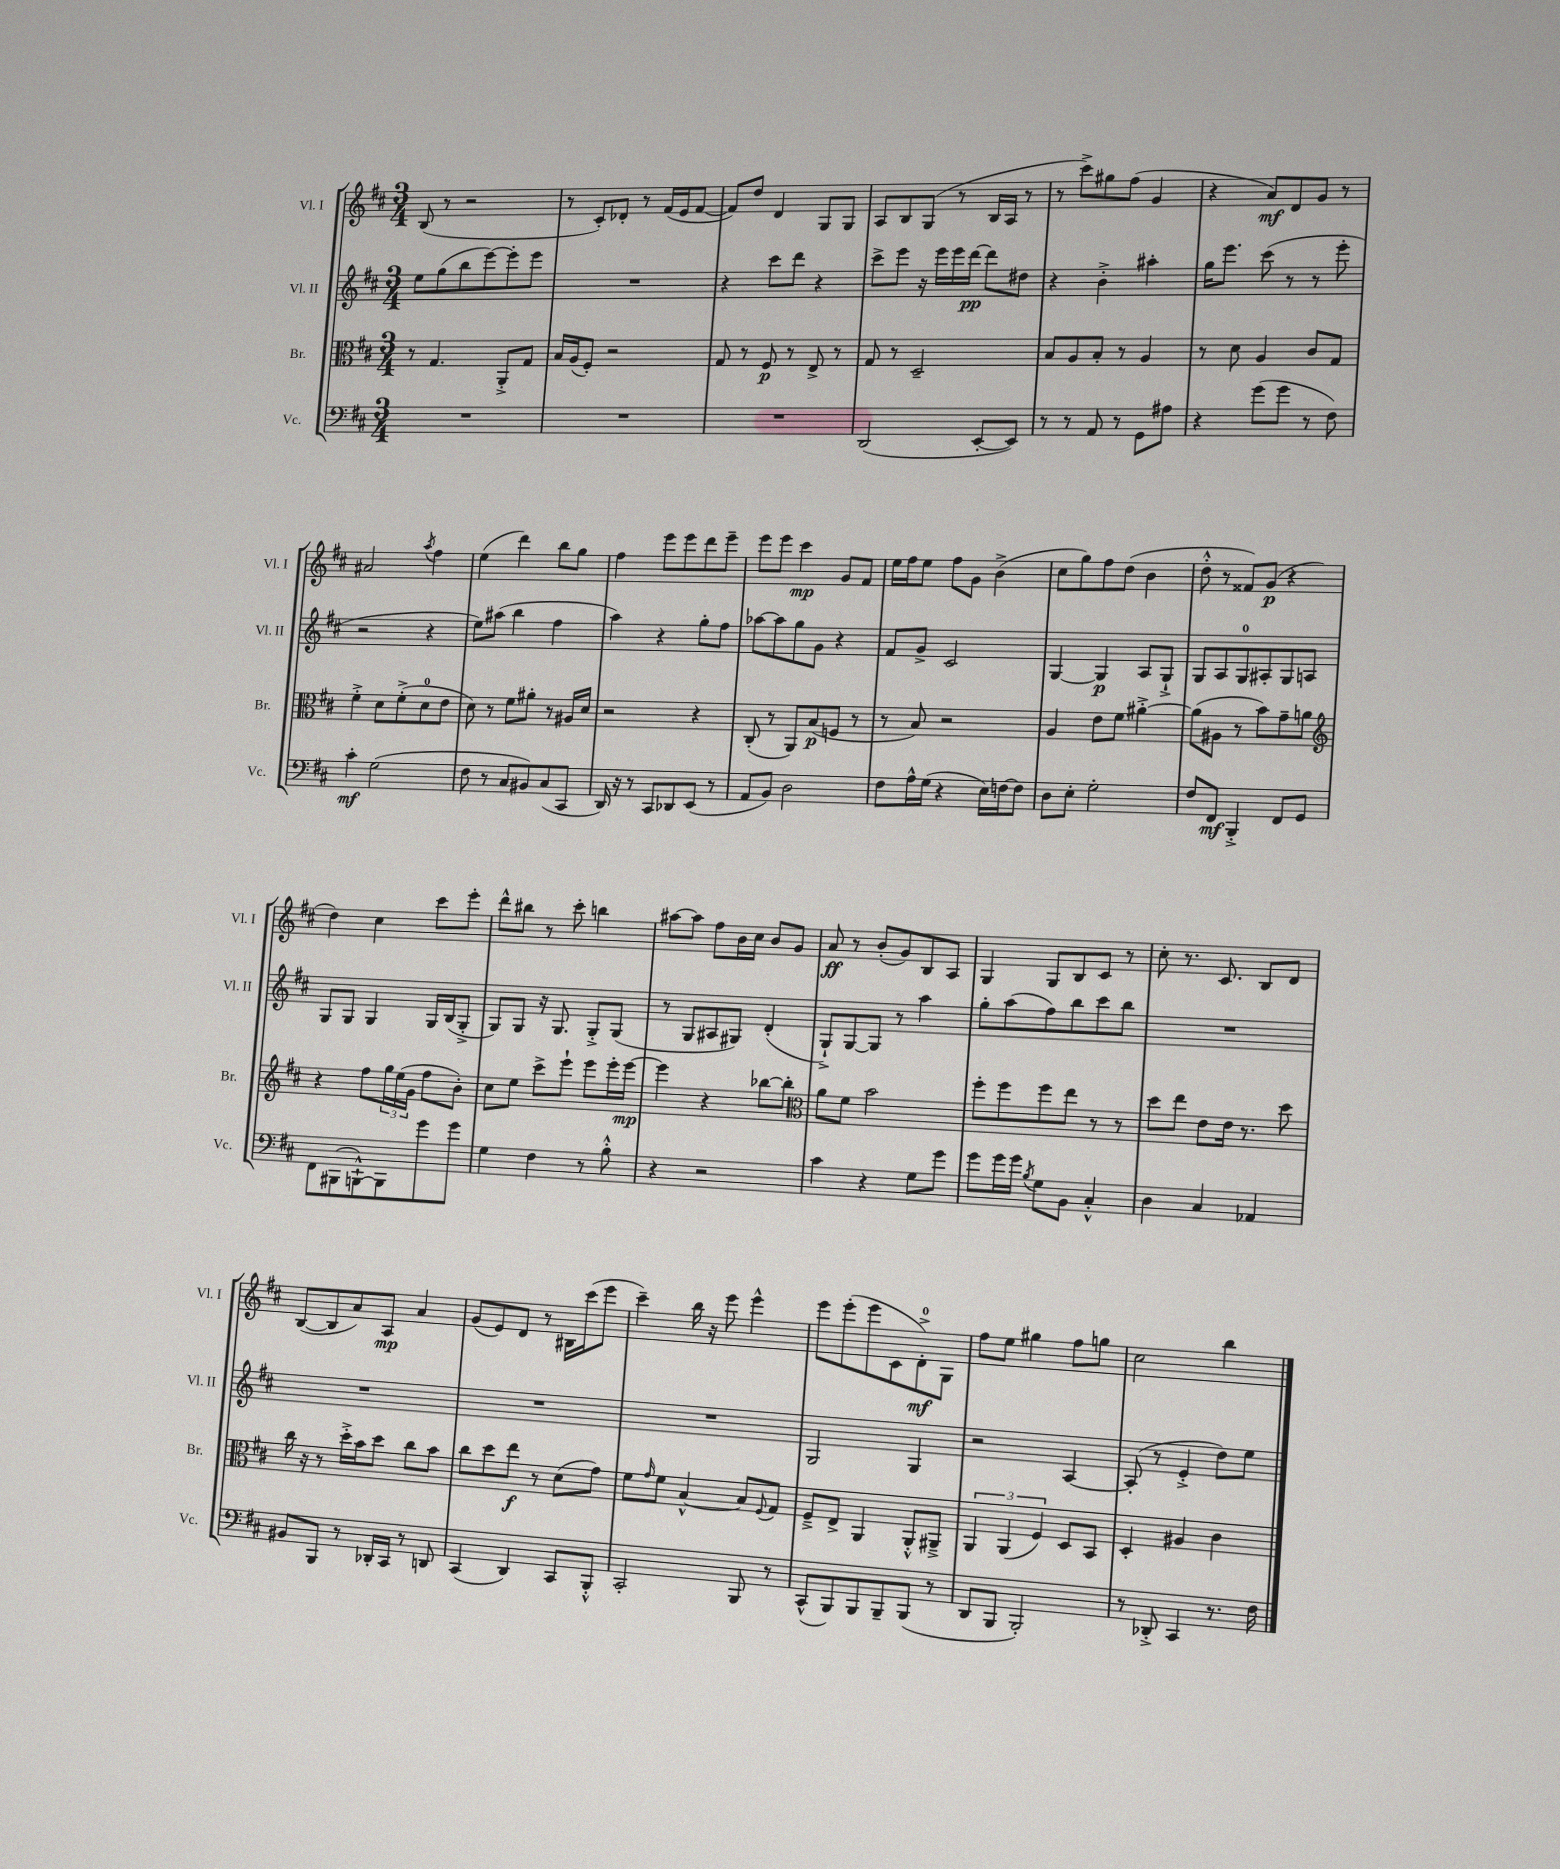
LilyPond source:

<<
\new StaffGroup <<
\new Staff = "s0" \with { instrumentName = "Vl. I" shortInstrumentName = "Vl. I" } {
    \clef treble \key d \major \numericTimeSignature \time 3/4
    b8( r8 r2 |
    r8 cis'8-.) des'8-. r8 fis'16( e'16 fis'8~ |
    fis'8) d''8 d'4 g8 g8 |
    a8 b8 g8( r8 b16 a16 r8 |
    r8 cis'''8->) gis''8 fis''8( g'4 |
    r4 a'8\mf) d'8 g'8 r8 |
    ais'2 \acciaccatura { a''8 } fis''4 |
    e''4( d'''4) b''8 g''8 |
    fis''4 e'''8 e'''8 d'''8 e'''8-- |
    e'''8 e'''8 cis'''4\mp g'8 fis'8 |
    e''16 fis''16 e''8 fis''8 g'8 b'4->( |
    cis''8 g''8) fis''8 d''8( b'4 |
    d''8-.-^ r8 fisis'8) g'8\p( r4 |
    d''4) cis''4 cis'''8 e'''8-. |
    d'''8-^ bis''8 r8 cis'''8-. b''4 |
    ais''8~ ais''8 fis''8 b'16 cis''16 b'8 g'8 |
    a'8\ff r8 b'8-.( g'8) b8 a8 |
    g4 g8 b8 cis'8 r8 |
    cis''8-. r8. cis'8. b8 d'8 |
    b8~( b8 a'8) a8\mp a'4 |
    g'8( e'8) d'8 r8 bis16 cis'''16( e'''8 |
    cis'''4--) b''16 r16 e'''8 e'''4-^ |
    e'''8 e'''8-.( e'''8 cis'8 d'8-0-.->\mf) g8 |
    fis''8 e''8 gis''4 fis''8 g''8 |
    cis''2 b''4 \bar "|." |
}
\new Staff = "s1" \with { instrumentName = "Vl. II" shortInstrumentName = "Vl. II" } {
    \clef treble \key d \major \numericTimeSignature \time 3/4
    e''8 g''8( b''8 e'''8~) e'''8-. e'''8 |
    R2. |
    r4 cis'''8 d'''8 r4 |
    cis'''8-> e'''8 r16 e'''16 e'''16 d'''16~\pp d'''8 dis''8 |
    r4 b'4-.-> ais''4-. |
    g''16 e'''8. cis'''8( r8 r8 e'''8-. |
    r2 r4 |
    e''8) ais''8( b''4 fis''4 |
    a''4) r4 g''8-. fis''8 |
    aes''8~ aes''8 g''8 g'8 r4 |
    fis'8 g'8-> cis'2 |
    g4~ g4\p a8 g8-!-> |
    g8 a8 g8-0 ais8-. g8 a8 |
    g8 g8 g4 g16 b16( g8-.-> |
    g8) g8 r16 g8. g8-.-> g8( |
    r8 g8 ais8 gis8) d'4-.( |
    g8-!->) g8~ g8 r8 a''4 |
    g''8-. a''8( fis''8) b''8 cis'''8 b''8 |
    R2. |
    R2. |
    R2. |
    R2. |
    g2 g4 |
    r2 a4~ |
    a8-.( r8 e'4-.-> d''8) e''8 \bar "|." |
}
\new Staff = "s2" \with { instrumentName = "Br." shortInstrumentName = "Br." } {
    \clef alto \key d \major \numericTimeSignature \time 3/4
    r8 g4. a,8-.-> g8 |
    b16 a16( fis8-.) r2 |
    g8 r8 fis8\p r8 e8-> r8 |
    g8 r8 d2-- |
    b8 a8 b8-. r8 a4 |
    r8 d'8 a4 cis'8 g8 |
    fis'4-.-> d'8 fis'8-.->( d'8-0 e'8 |
    d'8) r8 fis'8 ais'8-. r8 ais16 d'16 |
    r2 r4 |
    cis8-.( r8 a,8) b8\p( f8 r8 |
    r8 b8) r2 |
    a4 e'8 fis'8 ais'4~-.-> |
    ais'8( ais8 r8 b'8) g'8-- a'8 |
    \clef treble r4 fis''8 \tuplet 3/2 { g''16 e''16( g'16 } fis''8 b'8-.) |
    cis''8 e''8 cis'''8-> e'''8-! e'''8 e'''16-. e'''16~\mp |
    e'''4 r4 bes''8~ bes''8-. |
    \clef alto a'8 fis'8 b'2 |
    fis''8-. fis''8 fis''8 e''8 r8 r8 |
    d''8 e''8 e'8 e'16 r8. d''8 |
    cis''16 r16 r8 d''16-.-> b'16 d''8 cis''8 b'8 |
    cis''8 d''8 e''8\f r8 d'8( g'8) |
    fis'8 \grace { g'16 } fis'8 b4~-^ b8 \appoggiatura { fis8 } g8 |
    fis8---> e8-> a,4 a,8-.-^ ais,8---> |
    \tuplet 3/2 { a,4 a,4( fis4) } d8 b,8 |
    d4-. ais4 cis'4 \bar "|." |
}
\new Staff = "s3" \with { instrumentName = "Vc." shortInstrumentName = "Vc." } {
    \clef bass \key d \major \numericTimeSignature \time 3/4
    R2. |
    R2. |
    R2. |
    d,2( e,8~-. e,8) |
    r8 r8 a,8 r8 g,8 ais8 |
    r4 g'8( g'8 r8 fis8) |
    cis'4-.\mf g2( |
    fis8 r8 cis8 bis,8) cis8( cis,8 |
    d,16) r16 r8 cis,8 des,8 e,8( r8 |
    a,8 b,8) d2 |
    fis8 a16-^ g16( r4 e16) f16~ f8 |
    d8 e8-. g2-. |
    fis8 fis,8\mf b,,4-.-> fis,8 g,8 |
    fis,8 bis,,8( b,,8~-!-^) b,,8 g'8 g'8 |
    g4 fis4 r8 b8-.-^ |
    r4 r2 |
    cis'4 r4 g8 g'8 |
    g'8 g'16 g'16 \acciaccatura { b8 } g8 b,8 cis4-.-^ |
    d4 cis4 aes,4 |
    bis,8 b,,8 r8 des,16-. cis,16 r8 d,8 |
    cis,4( d,4) cis,8 b,,8-.-^ |
    cis,2-. b,,8 r8 |
    cis,8-^( b,,8) b,,8 b,,8-- b,,8( r8 |
    d,8 b,,8 b,,2-.) |
    r8 des,8-.-> cis,4 r8. fis16 \bar "|." |
}
>>
>>
\layout { \context { \Score \remove "Bar_number_engraver" } }
